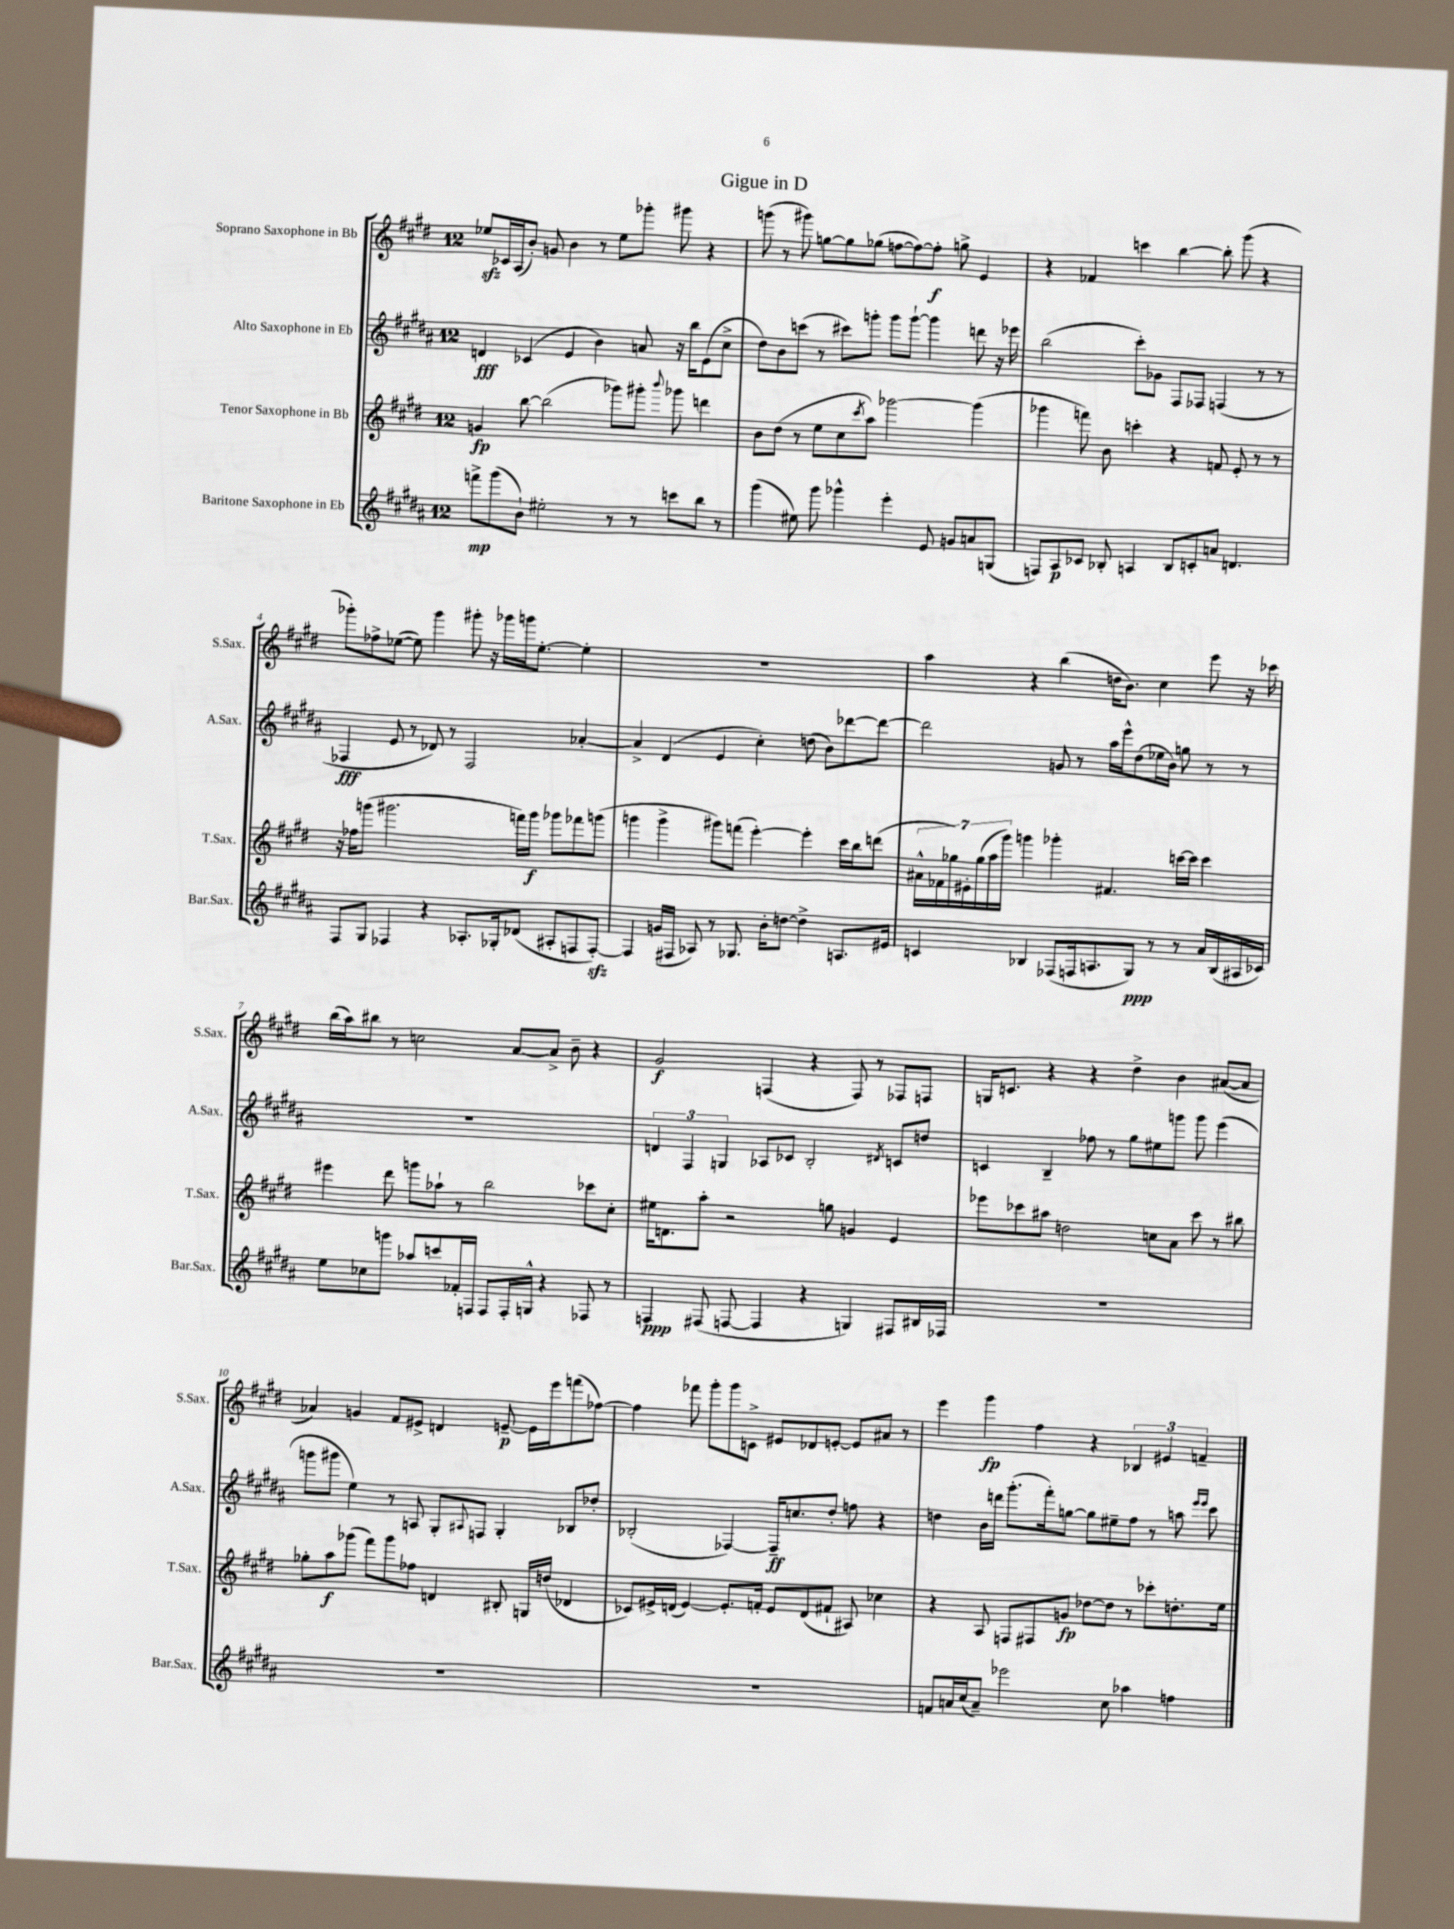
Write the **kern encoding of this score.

**kern	**kern	**kern	**kern
*staff4	*staff3	*staff2	*staff1
*clefG2	*clefG2	*clefG2	*clefG2
*k[f#c#g#d#a#]	*k[f#c#g#d#]	*k[f#c#g#d#a#]	*k[f#c#g#d#]
*M12/8	*M12/8	*M12/8	*M12/8
8fff^	4g	4d	8ee-
(8ggg#	.	.	16c-
.	.	.	(16A
8b`)	[8bb	(4c-	8b')
2ee#'	(2bb]	.	8g
.	.	4e	4b
.	.	4b)	8r
8r	8ggg-)	.	8ee-
8r	8ggg#'	8a	8ggg-'
.	8qqbbb	.	.
8ccc	8ggg-	16r	8ggg#
.	.	16bb	.
8bb	4ddd	(8e	4r
8r	.	8cc#^	.
=	=	=	=
(4ggg#	8b	8dd#)	(8ggg
.	(8dd#	8b	8r
8ee#)	8r	(8ccc	8ggg#)
8ggg#	8ee	8r	[8gg
4ggg-^^	8cc#	8ccc#)	8gg]
.	8qccc#	.	.
.	8aa)	8ggg'	(8gg-
4eee'	[2ggg-	8ggg	[8ff
.	.	[8ggg`	8ff_)
8e	.	4ggg]	8ff']
8g	.	.	8gg^
8a	(4ggg-]	8ddd	4e
(8G	.	16r	.
.	.	16eee-	.
=	=	=	=
8F)	4ggg-	(2bb	4r
8A#	.	.	.
8c-	8fff)	.	4f-
8B-'	8b	.	.
4A	4ccc'	8ccc#')	4ccc
.	.	8g-	.
8B-	4r	8F#	[4bb
8c'	.	8F-	.
8a	8f	(4F	8bb']
4.d	8e'	.	(8ggg#
.	8r	8r	4r
.	8r	8r	.
=	=	=	=
8F#	16r	4F-	8ggg-')
.	16ff-	.	.
8G#	(8ggg	.	8ff-^
4F-	2.ggg#	8e	([8ee-
.	.	8r	8ee-])
4r	.	8d-)	4ggg-
.	.	8r	.
8.A-'	.	2F-	8ggg#'
.	.	.	16r
16G-'	.	.	16ggg-
(8d-	16fff)	.	16ggg
.	16ggg#	.	[8.ee-'
8A#'	8ggg-	.	.
8F	8fff-	[4a-'	4ee-']
[8F')	(8ggg	.	.
=	=	=	=
4F]	4ggg	4a-^]	1.r
(16g	4ggg^	(4d#	.
16F#	.	.	.
8A-)	.	.	.
8r	8ggg#)	4e	.
8.G-	(8fff	.	.
.	[4eee')	4cc#')	.
16b'	.	.	.
[8dd	.	.	.
4dd^]	4eee']	(8dd	.
.	.	8b)	.
8.A	16ccc#	[8ddd-	.
.	16bb	.	.
.	(8ddd	8ddd-_	.
16e#	.	.	.
=	=	=	=
4c	28a#^^	2ddd-]	4aa
.	28f-	.	.
.	28gg-)	.	.
.	28e#'	.	.
.	(28gg-	.	.
.	28aa	.	.
.	28ggg#)	.	.
4B-	4ggg	.	4r
(8F-	4ggg-'	8g	(4bb
16F	.	8r	.
8.A	.	.	.
.	4.f#	16aa#	16dd
.	.	16eee^^	8.b)
8G#)	.	(8dd#	.
8r	.	16ee-	4cc#
.	.	16b)	.
8r	[16ccc	8gg	.
.	16ccc]	.	.
16a#	4ccc	8r	8eee
(16B-	.	.	.
16A#	.	8r	16r
16c-)	.	.	16ccc-
=	=	=	=
8ee	4eee#	1.r	(16bb
.	.	.	16aa)
8cc-	.	.	8bb#
8ggg	8ddd#	.	8r
8aa-	8ggg	.	2cc
8ccc	8aa-`	.	.
16f-'	8r	.	.
16F	.	.	.
8F	2bb	.	.
16F'	.	.	[8a
16G^^	.	.	.
4r	.	.	8a^]
.	.	.	8b~
8F-	8ccc-	.	4r
8r	8cc#'	.	.
=	=	=	=
4F	16ee#	6d	2g#
.	8.d	.	.
.	.	6F#	.
(8F#	8aa'	.	.
.	.	6G	.
[8F	2r	.	.
4F]	.	8A-	(4F
.	.	8c-	.
4r	.	2B'	4r
.	8gg	.	.
4G)	4g	.	8F)
.	.	.	8r
.	.	8qd#	.
8F#	4e	8c	8F-
16B#	.	8dd	8F
16F-	.	.	.
=	=	=	=
1.r	8eee-	4c	16G
.	.	.	8.c
.	8ccc-	.	.
.	8aa#	4B~	4r
.	2dd	.	.
.	.	8ff-	4r
.	.	8r	.
.	.	8gg#	4dd#^
.	8cc	8ee#	.
.	8a	8ggg	4b
.	8ccc-	8ggg	.
.	8r	(4eee	([8a#
.	8bb#	.	8a#]
=	=	=	=
1.r	8gg-'	8ggg	4a-)
.	8aa	8ggg#	.
.	(8ggg-	4ee)	4g
.	8fff#)	.	.
.	8ggg-	8r	8f#
.	8ff-	8A	8e#^
.	4d	8G#'	4d
.	.	8qqA#	.
.	.	8F	.
.	8B#'	4G#'	[8e~
.	16G	.	16e]
.	(16dd	.	16eee
.	4d-	8B-	(8fff
.	.	8dd-'	[8ff-)
=	=	=	=
1.r	8c-)	(2B-'	4ff-]
.	16e#^	.	.
.	(16d	.	.
.	[4e#)	.	8fff-
.	.	.	8ggg#'
.	8.e#']	[4F-)	8ggg#
.	.	.	8c^
.	16f'	.	.
.	8e#	16F-~]	8e#
.	.	8.cc	.
.	(8d	.	8d-
.	8f#`	8dd#'	[8e'
.	8A#)	8ff	8e]
.	4cc-	4r	8a#
.	.	.	8r
=	=	=	=
8f	4r	4dd	4eee
16a	.	.	.
(16cc#	.	.	.
8a~)	8A	16b	4ggg#
.	.	16ddd	.
2eee-	8F	(8.ggg#'	.
.	8F#	.	4ff#
.	.	16fff#')	.
.	8g	[8gg	.
.	[8dd-	8gg]	4r
8cc#	8dd-]	8ee#~	.
4aa-	8r	8ff#	6B-
.	8ccc-'	8r	.
.	.	.	6e#
4ff	8.dd'	8aa	.
.	.	.	6f~
.	.	16qqeee	.
.	.	16qqeee	.
.	.	8ccc#	.
.	16ee	.	.
==	==	==	==
*-	*-	*-	*-
